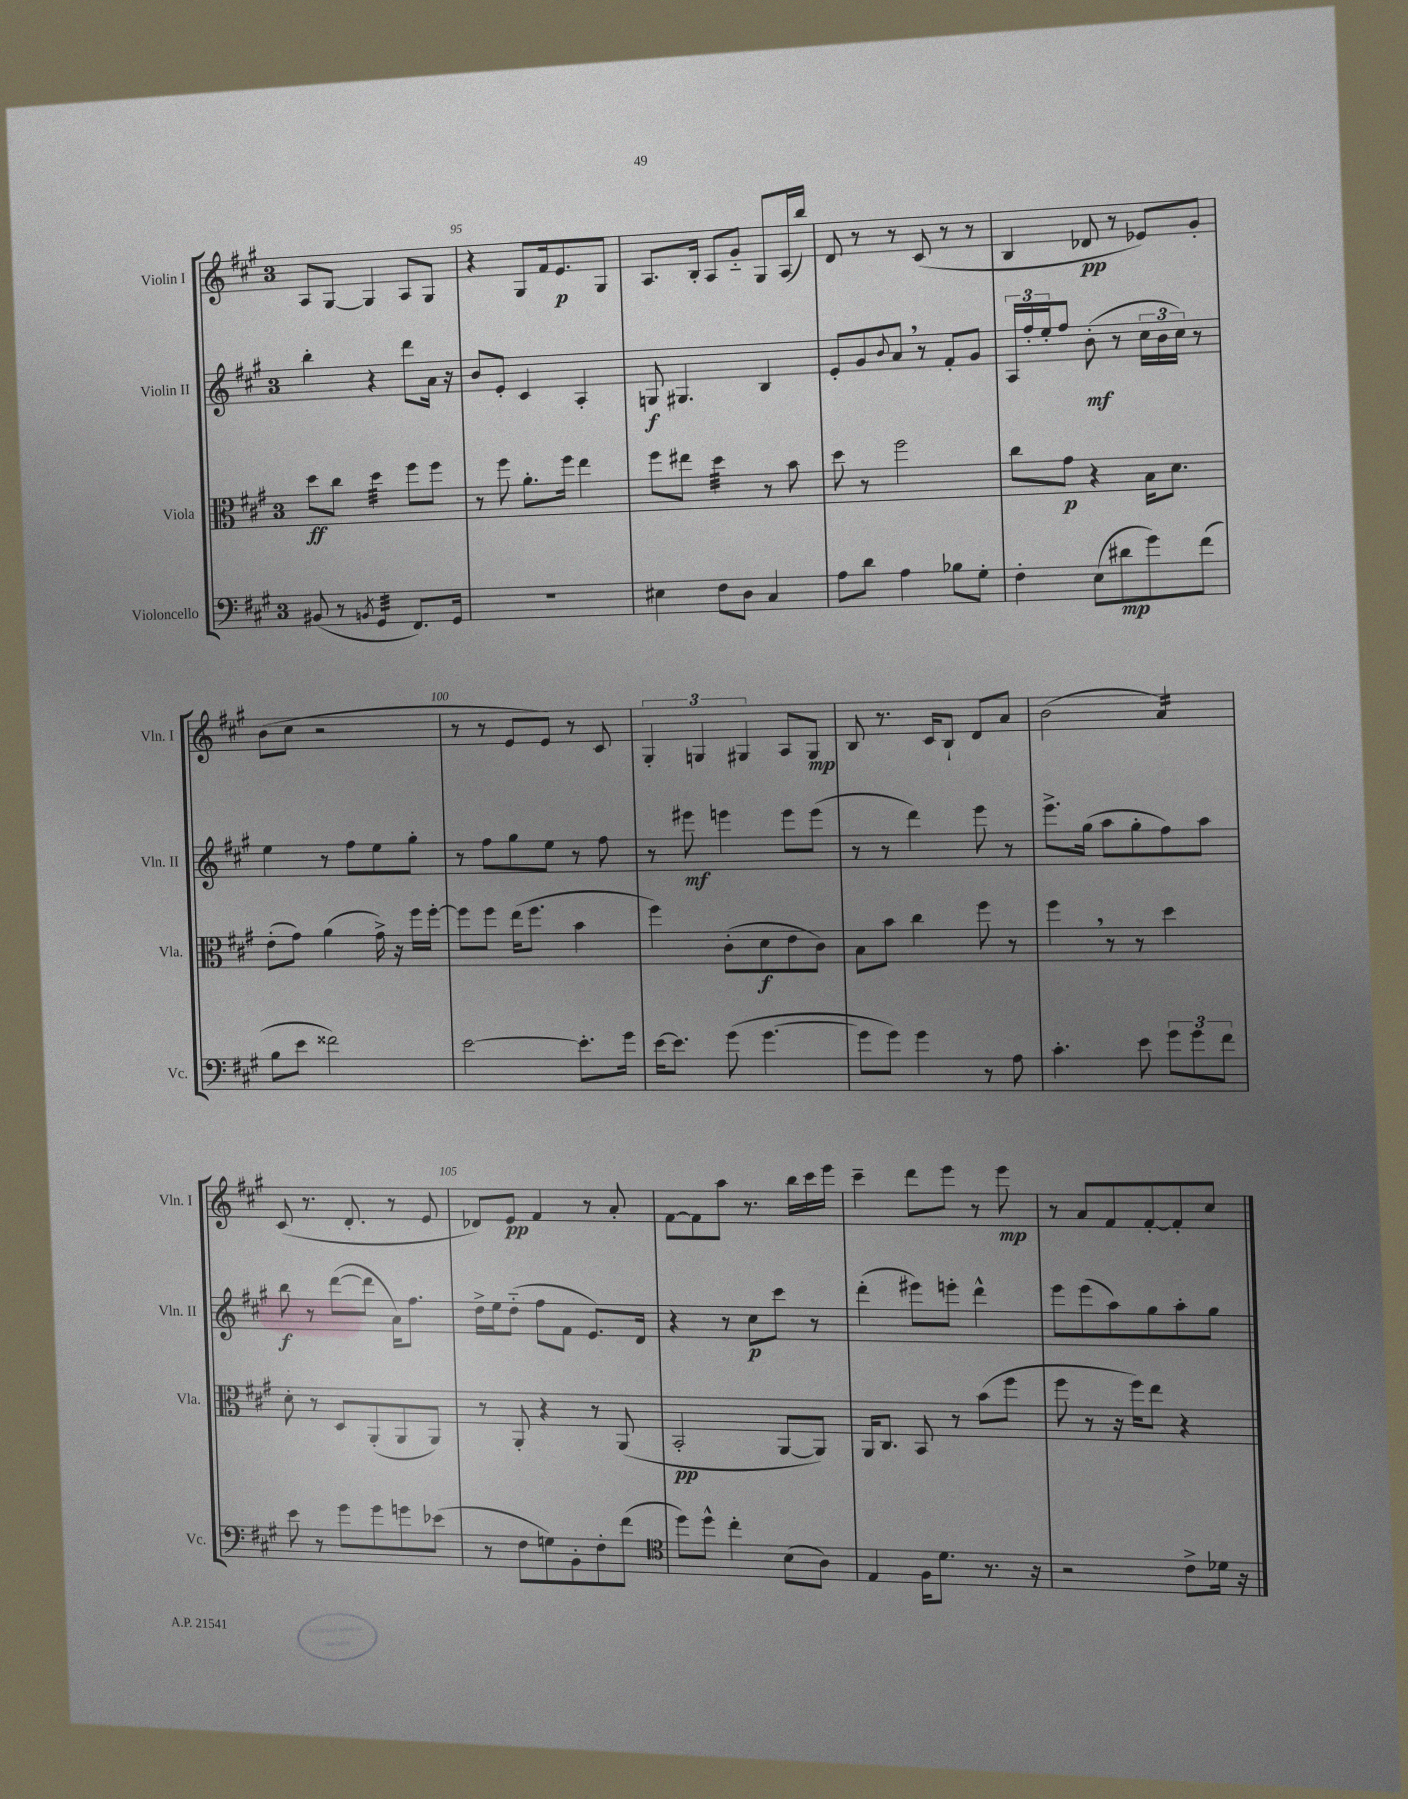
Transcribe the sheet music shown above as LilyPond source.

<<
\new StaffGroup <<
\new Staff = "s0" \with { instrumentName = "Violin I" shortInstrumentName = "Vln. I" } {
    \clef treble \key a \major \once \override Staff.TimeSignature.style = #'single-digit \time 3/4
    a8 gis8~ gis4 a8 gis8 |
    r4 gis8 fis'16 e'8.\p gis8 |
    a8. b16-. a8 gis'8-_ gis8 a16( b''16) |
    d'8 r8 r8 cis'8( r8 r8 |
    b4 des'8\pp r8 ees'8) gis'8-. |
    b'8( cis''8 r2 |
    r8 r8 e'8 e'8) r8 cis'8 |
    \tuplet 3/2 { gis4-. g4 gis4 } a8 gis8\mp |
    b8 r8. cis'16 b8-! d'8 a'8 |
    b'2( a'4:16) |
    cis'8( r8. d'8.-. r8 e'8 |
    des'8) e'8\pp fis'4 r8 a'8-. |
    fis'8~ fis'8 a''8 r8. b''16 cis'''16 e'''16 |
    cis'''4-- d'''8 e'''8 r8 e'''8\mp |
    r8 a'8 fis'8 fis'8~-. fis'8-. cis''8 \bar "|." |
}
\new Staff = "s1" \with { instrumentName = "Violin II" shortInstrumentName = "Vln. II" } {
    \clef treble \key a \major \once \override Staff.TimeSignature.style = #'single-digit \time 3/4
    b''4-. r4 d'''8 a'16 r16 |
    b'8 e'8-. cis'4 a4-. |
    g8\f gis4. b4 |
    e'8-. gis'8 \appoggiatura { b'8 } a'8 \breathe r8 fis'8-. gis'8 |
    \tuplet 3/2 { a16 fis''16-. e''16-. } fis''8 b'8-.\mf( r8 \tuplet 3/2 { cis''16 b'16 cis''16) } r8 |
    e''4 r8 fis''8 e''8 gis''8-. |
    r8 fis''8 gis''8 e''8 r8 fis''8 |
    r8 eis'''8\mf e'''4 e'''8 e'''8( |
    r8 r8 d'''4) e'''8 r8 |
    e'''8.-> gis''16( a''8 gis''8-. fis''8) a''8 |
    b''8\f r8 d'''8~( d'''8 a'16) fis''8. |
    d''16-> e''16 d''8-_( fis''8 fis'8 e'8.) d'16 |
    r4 r8 cis''8\p cis'''8 r8 |
    d'''4-.( eis'''8) e'''8-. d'''4-^ |
    e'''8 e'''8( a''8) gis''8 a''8-. gis''8 \bar "|." |
}
\new Staff = "s2" \with { instrumentName = "Viola" shortInstrumentName = "Vla." } {
    \clef alto \key a \major \once \override Staff.TimeSignature.style = #'single-digit \time 3/4
    d''8\ff cis''8 d''4:32 fis''8 fis''8 |
    r8 fis''8 a'8.-. fis''16 e''4 |
    fis''8 eis''8 d''4:32 r8 b'8 |
    d''8 r8 fis''2 |
    cis''8 gis'8\p r4 b16 d'8. |
    e'8-.( gis'8) a'4( gis'16->) r16 fis''16 fis''16~-. |
    fis''8 fis''8 e''16( fis''8. b'4 |
    fis''4) cis'8-.( d'8\f e'8 cis'8) |
    b8 b'8 cis''4 fis''8 r8 |
    fis''4 \breathe r8 r8 d''4 |
    d'8-. r8 d8 a,8-.( a,8 a,8) |
    r8 a,8-. r4 r8 a,8( |
    b,2-.\pp a,8~ a,8) |
    a,16 cis8. b,8 r8 b'8( fis''8 |
    fis''8 r8 r16 fis''16) e''8 r4 \bar "|." |
}
\new Staff = "s3" \with { instrumentName = "Violoncello" shortInstrumentName = "Vc." } {
    \clef bass \key a \major \once \override Staff.TimeSignature.style = #'single-digit \time 3/4
    bis,8( r8 \acciaccatura { b,8 } gis,4:32 fis,8.) gis,16 |
    R2. |
    eis4 fis8 d8 cis4 |
    a8 d'8 a4 bes8 gis8-. |
    fis4-. e8( dis'8\mp gis'8) fis'8( |
    b8 e'8 fisis'2) |
    e'2~ e'8.-. gis'16 |
    e'16~ e'8. gis'8( gis'4.~ |
    gis'8 gis'8) gis'4 r8 a8 |
    cis'4.-. e'8 \tuplet 3/2 { gis'8 gis'8 fis'8 } |
    e'8 r8 gis'8 gis'8 g'8 ees'8( |
    r8 fis8 g8) b,8-. fis8-. fis'8( |
    \clef tenor d''8) d''8-^ cis''4-. b8( a8) |
    e4 fis16 d'8. r8. r16 |
    r2 cis'8-> des'16 r16 \bar "|." |
}
>>
>>
\layout { \context { \Score currentBarNumber = #94 \override BarNumber.break-visibility = ##(#f #t #t) barNumberVisibility = #(every-nth-bar-number-visible 5) } }
